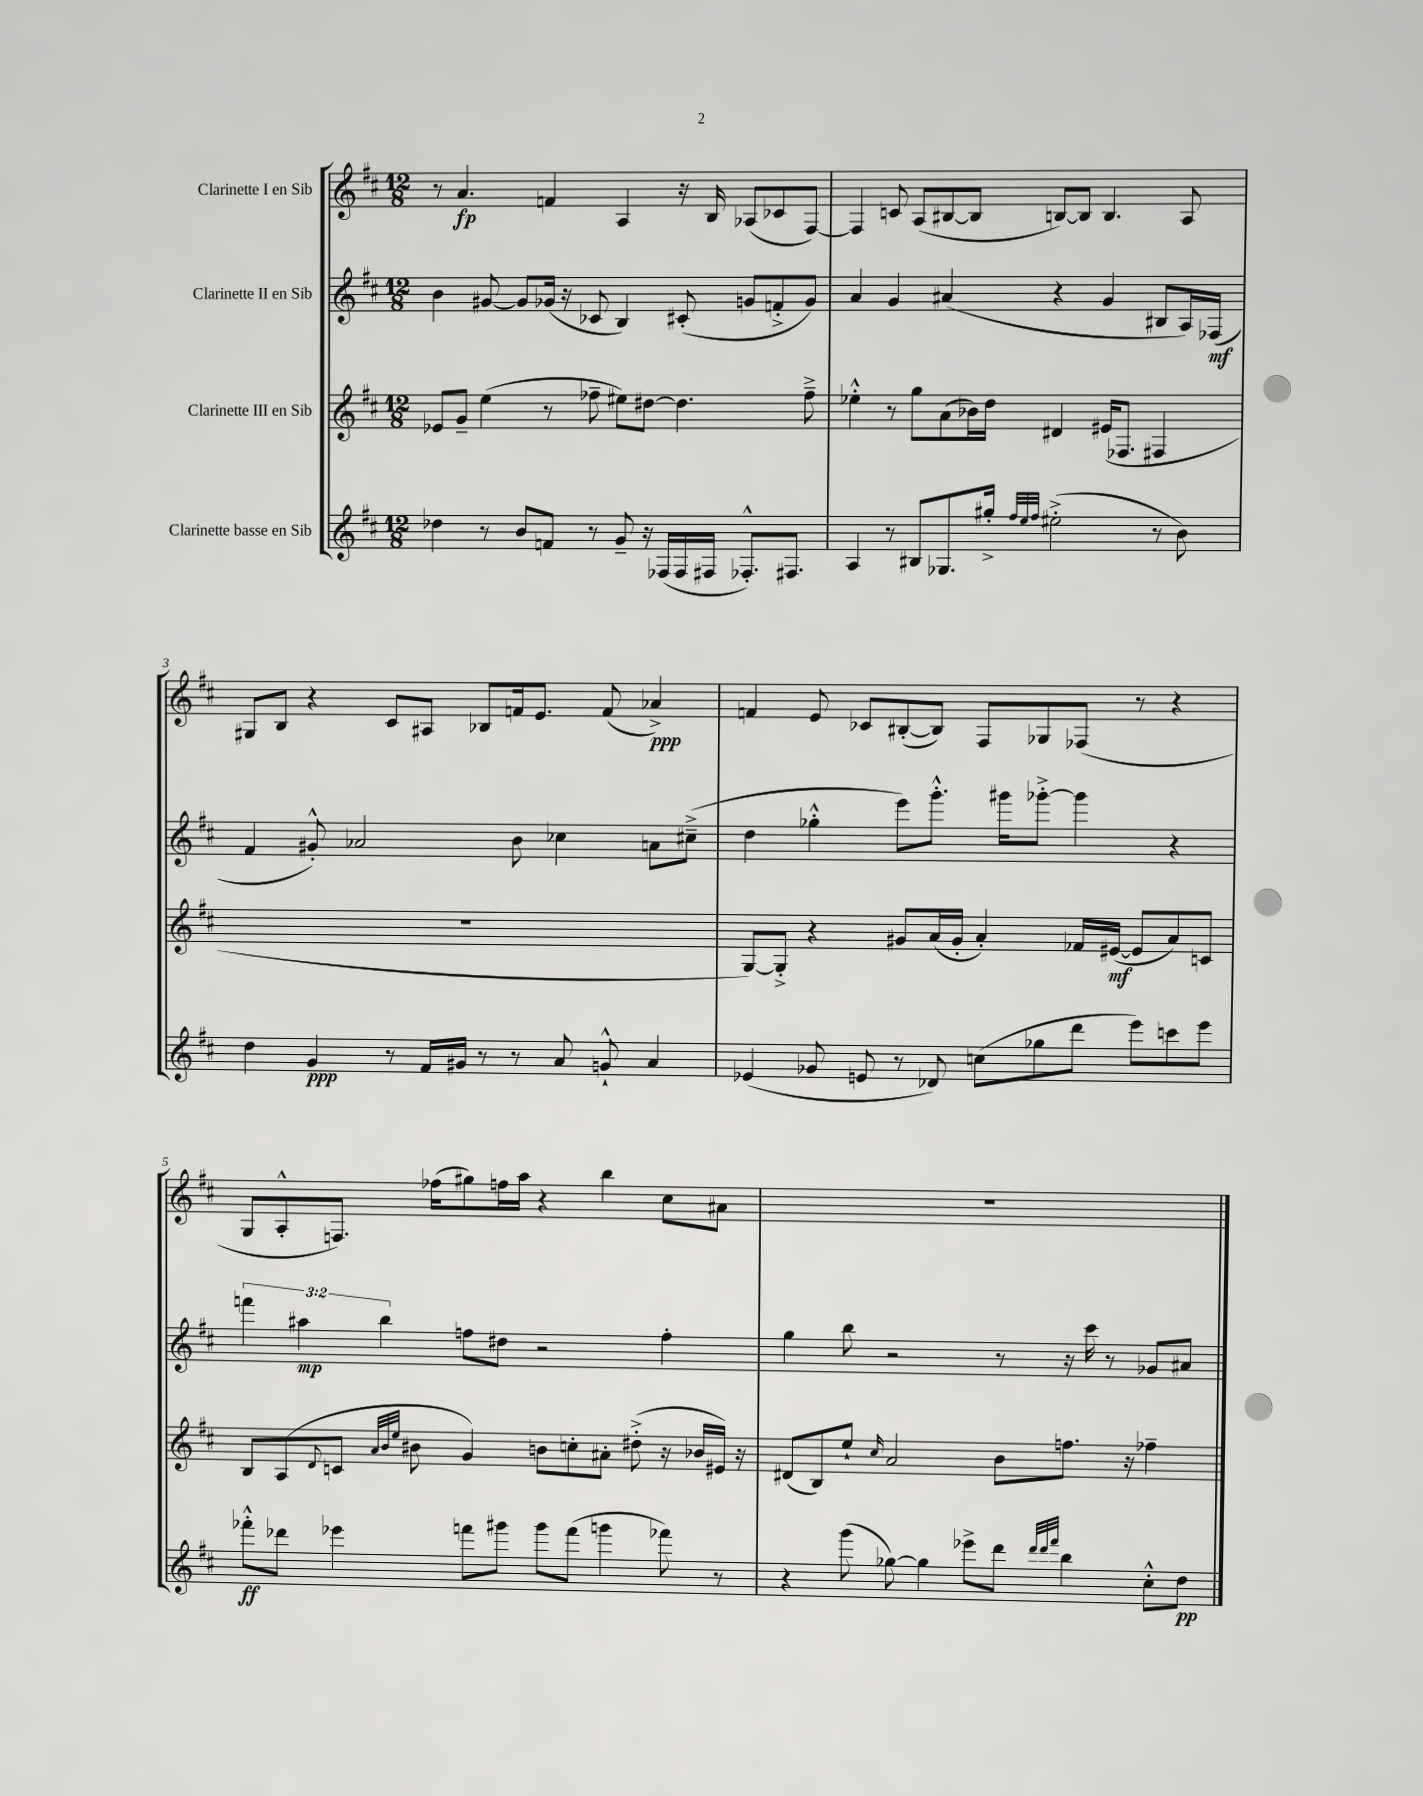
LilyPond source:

<<
\new StaffGroup <<
\new Staff = "s0" \with { instrumentName = "Clarinette I en Sib" } {
    \clef treble \key d \major \numericTimeSignature \time 12/8
    r8 a'4.\fp f'4 a4 r16 b16 aes8( ces'8 fis8~) |
    fis4 c'8 a8( bis8~ bis8 b8~) b8 b4. a8 |
    gis8 b8 r4 cis'8 ais8 bes8 f'16 e'8. f'8( aes'4->\ppp) |
    f'4 e'8 ces'8 bis8~-.( bis8) fis8 ges8 fes8( r8 r4 |
    g8 a8-.-^ f8.) fes''16( gis''8) f''16 a''16 r4 b''4 cis''8 ais'8 |
    R1. \bar "|." |
}
\new Staff = "s1" \with { instrumentName = "Clarinette II en Sib" } {
    \clef treble \key d \major \numericTimeSignature \time 12/8 \override Staff.TupletNumber.text = #tuplet-number::calc-fraction-text
    b'4 gis'8~ gis'8 ges'16( r16 ces'8 b4) cis'8-.( g'8 f'8-.-> g'8) |
    a'4 g'4 ais'4( r4 g'4 bis8 a16) fes16\mf( |
    fis'4 gis'8-.-^) aes'2 b'8 ces''4 a'8 cis''8--->( |
    d''4 ges''4-.-^ e'''8) g'''8.-.-^ gis'''16 ges'''8~-.-> ges'''4 r4 |
    \tuplet 3/2 { f'''4 ais''4\mp b''4 } f''8 dis''8 r2 f''4-. |
    g''4 b''8 r2 r8 r16 cis'''16 r8 ges'8 ais'8 \bar "|." |
}
\new Staff = "s2" \with { instrumentName = "Clarinette III en Sib" } {
    \clef treble \key d \major \numericTimeSignature \time 12/8
    ees'8 g'8-- e''4( r8 fes''8-- eis''8) dis''8~ dis''4. fes''8---> |
    ees''4-.-^ r8 g''8 a'8( bes'16) d''16 dis'4 eis'16( fes8. fis4 |
    R1. |
    g8~) g8-.-> r4 gis'8 a'16( gis'16-. a'4-.) fes'16 eis'16~\mf( eis'8 a'8) c'8 |
    b8 a8( \appoggiatura { d'8 } c'8 \grace { a'32 b'32 e''32 } bis'8 g'4) b'8 c''8-. ais'8-. dis''8-.->( r16 bes'16 eis'16) r16 |
    dis'8( b8) e''8-! \grace { cis''16 } a'2 b'8 f''8. r16 fes''4-- \bar "|." |
}
\new Staff = "s3" \with { instrumentName = "Clarinette basse en Sib" } {
    \clef treble \key d \major \numericTimeSignature \time 12/8
    des''4 r8 b'8 f'8 r8 g'8-- r16 fes16( fes16 fis16 fes8.-.-^) fis8. |
    a4 r8 bis8 ges8. gis''16-.-> \grace { fis''32 e''32 fis''32 } eis''2-.->( r8 b'8) |
    d''4 g'4\ppp r8 fis'16 gis'16 r8 r8 a'8 g'8-!-^ a'4 |
    ees'4( ges'8 e'8 r8 des'8) c''8( ges''8 d'''8 e'''8) c'''8 e'''8 |
    fes'''8-.-^\ff des'''8 ees'''4 f'''8 gis'''8 gis'''8 f'''8( g'''4 fes'''8) r8 |
    r4 g'''8( ges''8~) ges''4 ees'''8-> d'''8 \grace { d'''32 d'''32 fis'''32 } b''4 cis''8-.-^ d''8\pp \bar "|." |
}
>>
>>
